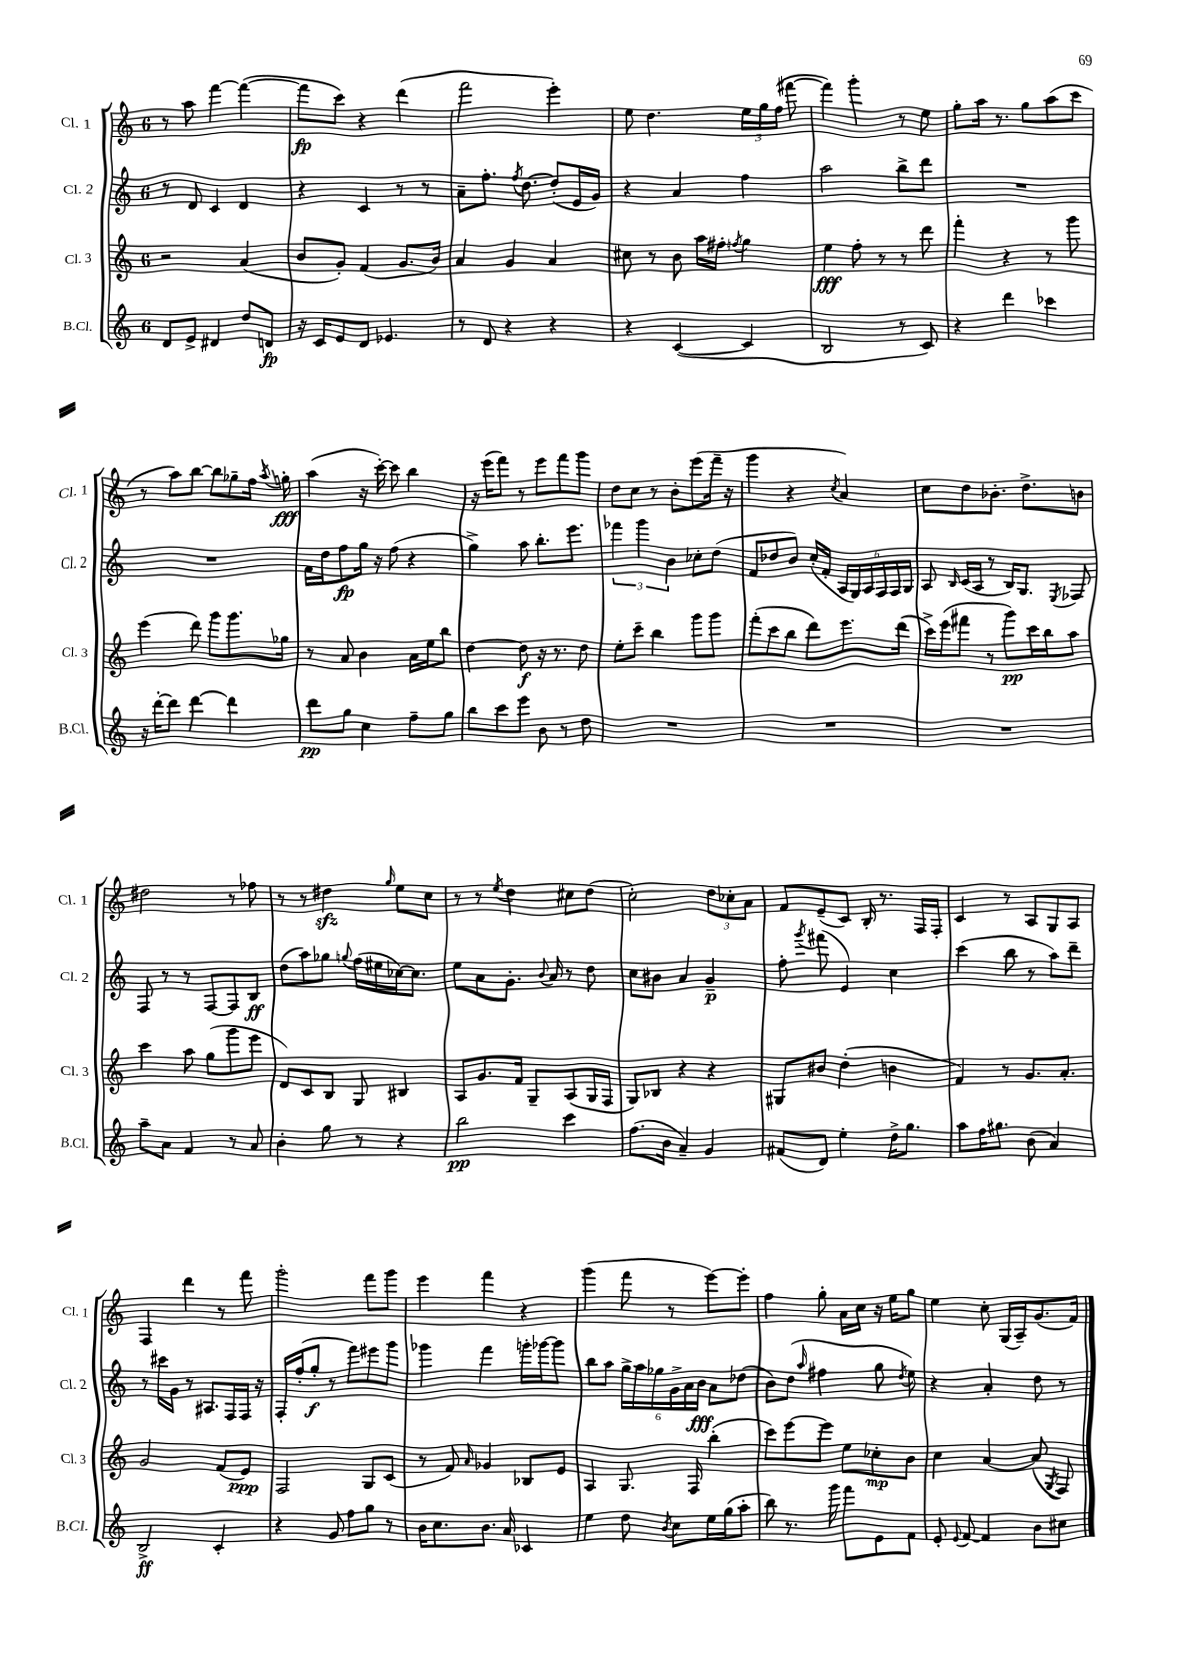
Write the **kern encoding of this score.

**kern	**kern	**kern	**kern
*staff4	*staff3	*staff2	*staff1
*clefG2	*clefG2	*clefG2	*clefG2
*k[]	*k[]	*k[]	*k[]
*M6/8	*M6/8	*M6/8	*M6/8
8d/L	2r	8r	8r
8e^/J	.	8d/	8aa\
4d#/	.	4c/	[4fff\
8dd/L	(4a/	4d/	(4fff\_
8d/J	.	.	.
=	=	=	=
16r	8b/L	4r	8fff\]L
16c/LK	.	.	.
8e/	8g'/J)	.	8ccc\J)
8d/J	(4f/	4c/	4r
4.e-/	.	.	.
.	8.g/L	8r	(4ddd\
.	.	8r	.
.	16b/Jk)	.	.
=	=	=	=
8r	4a/	8a~\L	2fff\
8d/	.	8.ff'\J	.
4r	4g/	.	.
.	.	8qff/	.
.	.	[8.dd\	.
4r	4a/	(8dd'/]L	4eee'\)
.	.	16e/L	.
.	.	16g/JJ)	.
=	=	=	=
4r	8cc#\	4r	8ee\
.	8r	.	4.dd\
([4c/	8b\	4a/	.
.	16aa\LL	.	.
.	16ff#'\JJ	.	.
.	8qff/	.	.
4c/]	4gg\	4ff\	24ee\LL
.	.	.	24gg\
.	.	.	(24ff\JJ
.	.	.	[8fff#\
=	=	=	=
2B/	4ee\	2aa\	4fff#\])
.	8ff'\	.	4ggg'\
.	8r	.	.
8r	8r	8bb^\L	8r
8c/)	8ddd\	8ddd\J	8ee\
=	=	=	=
4r	4fff'\	2.r	8gg'\L
.	.	.	16aa\Jk
.	.	.	8.r
4ddd\	4r	.	.
.	.	.	8gg\L
4ccc-\	8r	.	(8aa\
.	8ggg\	.	8ccc\J
=	=	=	=
16r	(4eee\	2.r	8r
[16ddd'\LK	.	.	.
8ddd\]J	.	.	8aa\L)
[4ddd\	8ddd\)	.	[8bb\J
.	8ggg\L	.	8bb\]L
4ddd\]	8.ggg\	.	8gg-~\
.	.	.	16ff\Jk
.	.	.	8qaa/
.	16gg-\Jk	.	16gg'\
=	=	=	=
8ddd\L	8r	16f\LL	(4aa\
.	.	16dd\J	.
8gg\J	8a/	8ff\	.
4cc\	4b\	16gg\Jk	16r
.	.	16r	[16ccc'\)
.	.	(8ff\	8ccc\]
8ff~\L	16a\LL	4r	4bb\
.	16ee\J	.	.
8gg\J	8bb\J	.	.
=	=	=	=
8bb\L	[4dd\	4gg^\)	16r
.	.	.	(16eee\LK
8ccc\	.	.	8fff\J)
8eee\J	8dd\]	8aa\	8r
8b\	16r	8.bb'\L	8eee\L
.	8.r	.	.
8r	.	.	8fff\
.	.	8.eee\J	.
8dd\	8dd\	.	8ggg\J
=	=	=	=
2.r	8ee'\L	6fff-\	8dd\L
.	8ccc~\J	.	8cc\J
.	.	6ggg\	.
.	4bb\	.	8r
.	.	6b\	.
.	.	.	8b'\L
.	8ggg\L	8cc-'\L	(8eee\
.	8ggg\J	(8dd\J	16fff~\Jk
.	.	.	16r
=	=	=	=
2.r	(8fff'\L	8f/L	4ggg\
.	8ccc\	8dd-/	.
.	8bb\J	8b/J)	4r
.	8ddd\L)	(16cc'/LL	.
.	.	16f'/JJ	.
.	.	.	8qcc/
.	8.eee\	24A/LL	4a/)
.	.	24G/)	.
.	.	24A/	.
.	.	24F/	.
.	.	24F/	.
.	(16ddd\Jk	.	.
.	.	24G/JJ	.
=	=	=	=
2.r	16ccc^\LL)	8A/	8cc\L
.	(16eee\J	.	.
.	.	16qqB/	.
.	8fff#\J	(16c/LL	8dd\
.	.	16A/JJ	.
.	8r	8r	8.b-'\J
.	8ggg\L)	16B/LK)	.
.	.	8.G/J	8.dd^\L
.	16ccc\L	.	.
.	16bb\J	.	.
.	.	8qE/	.
.	8aa\J	8F-/	8b\J
=	=	=	=
8aa~\L	4ccc\	8F/	2dd#\
8a\J	.	8r	.
4f/	8aa\	8r	.
.	(8gg\L	[8F/L	.
8r	8ggg\	8F/]	8r
8a/	8eee\J	8B/J	8ff-\
=	=	=	=
4b'\	8d/L)	(8dd\L	8r
.	8c/	8aa\)	8r
8gg\	8B/J	8gg-\J	4dd#\
.	.	8qqgg/	.
8r	8G/	(16ff\LL	.
.	.	16ee#\	.
.	.	.	16qqgg/
4r	4B#/	[16cc-\J)	8ee\L
.	.	8.cc-\]J	.
.	.	.	8cc\J
=	=	=	=
2bb\	8A/L	8ee\L	8r
.	8.g/	8a\	8r
.	.	.	8qee/
.	.	8.g'\J	4dd\
.	16f/Jk	.	.
.	8G~/L	.	.
.	.	8qqb/	.
.	.	16a/	.
4ccc\	(8A/	8r	8cc#\L
.	16G/L	8dd\	(8dd\J
.	16F/JJ	.	.
=	=	=	=
(8.ff\L	8G/L)	8cc\L	2cc'\)
.	8B-/J	8b#\J	.
16b\Jk	.	.	.
4a~/)	4r	4a/	.
4g/	4r	4g~/	12dd\L
.	.	.	12cc-'\
.	.	.	12a\J
=	=	=	=
(8f#/L	8G#/L	8ff'\	8f/L
.	.	8qggg/	.
8d/J)	8b#/J	(8fff#\	(8e~/
4ee'\	(4dd'\	4e/)	8c/J)
.	.	.	16B'/
.	.	.	8.r
16dd^\LK	4b\	4cc\	.
8.gg\J	.	.	.
.	.	.	16F/LL
.	.	.	16F'/JJ
=	=	=	=
8aa\L	4f/)	(4ccc\	4c/
16ff\K	.	.	.
8.gg#\J	.	.	.
.	8r	8bb\	8r
(8b\	8.g/L	8r	8A/L
4a/)	.	8aa\L)	8G/
.	8.a'/J	.	.
.	.	8ddd~\J	8A/J
=	=	=	=
2B^/	2g/	8r	4F/
.	.	16ccc#\LL	.
.	.	16g\JJ	.
.	.	8r	4ddd\
.	.	8.A#/L	.
4c'/	(8f/L	.	8r
.	.	16F/L	.
.	8e/J)	16F/JJ	8fff\
.	.	16r	.
=	=	=	=
4r	2F/	16F'/LL	2ggg'\
.	.	(16ff'/J	.
.	.	8gg'/J	.
8g/	.	8r	.
8ff\L	.	8fff\L)	.
8gg\J	8G/L	8eee#\	8fff\L
8r	(8c/J	8ggg\J	8ggg\J
=	=	=	=
16b\LK	8r	4ggg-\	4eee\
8.cc\	.	.	.
.	8f/)	.	.
.	16qqa/	.	.
8.b\J	4g-/	4fff\	4fff\
16a/	.	.	.
4c-/	8B-/L	16ggg'\LL	4r
.	.	[16ggg-\J	.
.	8e/J	8ggg-\]J	.
=	=	=	=
4ee\	4A/	8bb\L	(4ggg\
.	.	8aa\J	.
8dd\	8.G/	24gg^\LL	8fff\
.	.	24aa\	.
.	.	24gg-\	.
8qb/	.	.	.
8cc\L	.	24g^\	8r
.	.	24a\	.
.	16F/	.	.
.	.	24b\JJ	.
16ee\L	(4bb'\	8a\L	[8eee\L)
(16gg\J	.	.	.
8aa'\J	.	(8dd-\J	8eee'\]J
=	=	=	=
8bb\)	8ccc\L)	8b\L)	4ff\
8.r	[8eee\	(8dd\J	.
.	.	16qqaa/	.
.	8eee\]J	4ff#\	8gg'\
16ggg\	.	.	.
8fff\L	8ee\L	.	16a\LL
.	.	.	16cc\JJ
8e\	8cc-'\	8gg\	16r
.	.	.	16ee\LK
.	.	8qdd/	.
8f\J	8b\J	8ee\)	8gg\J
=	=	=	=
8e'/	4cc\	4r	4ee\
8qqe/	.	.	.
[8f/	.	.	.
4f/]	[4a/	4a'/	8cc'\
.	.	.	(16G/LL
.	.	.	16A~/J)
8b\L	(8a/]	8dd\	(8.g/
.	8qG/	.	.
8cc#\J	8F/)	8r	.
.	.	.	16f/Jk)
==	==	==	==
*-	*-	*-	*-
